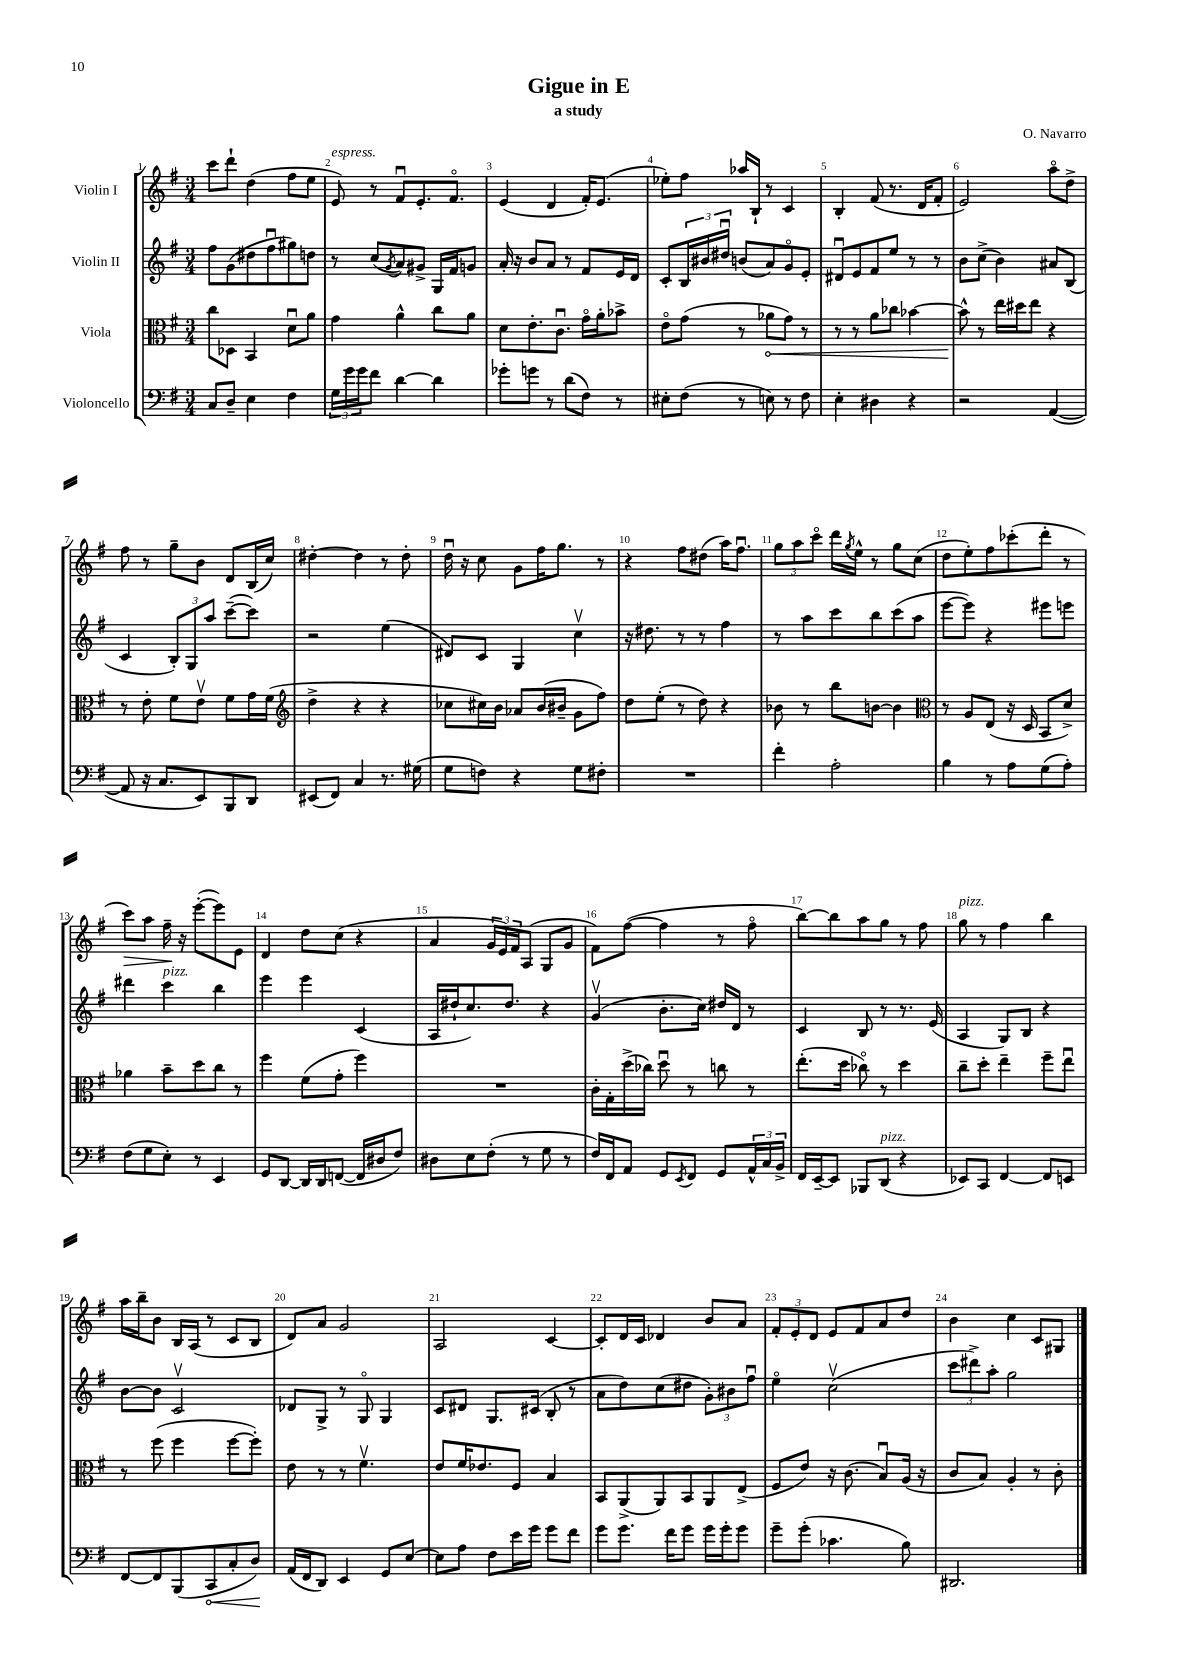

**kern	**kern	**kern	**kern
*staff4	*staff3	*staff2	*staff1
*clefF4	*clefC3	*clefG2	*clefG2
*k[f#]	*k[f#]	*k[f#]	*k[f#]
*M3/4	*M3/4	*M3/4	*M3/4
8C/L	8cc\L	8ff#\L	8ccc\L
8D~/J	8D-\J	(8g\	8ddd`\J
4E\	4BB/	8dd#\	(4dd\
.	.	8ff#u\	.
4F#\	8du\L	8gg#\)	8ff#\L
.	8a\J	8dd\J	8ee\J
=	=	=	=
24G\LL	4g\	8r	8e/)
24g\	.	.	.
24g\J	.	.	.
8f#\J	.	(8cc/L	8r
.	.	8qg/	.
[4d\	4a^^\	8a/)	8f#u/L
.	.	8g#^/J	8.e'/
4d\]	8cc\L	16G/LL	.
.	.	16f#/J	8.f#o/J
.	8a\J	8g/J	.
=	=	=	=
8g-'\L	8d\L	16a'/	(4e/
.	.	16r	.
8g\J	8.e'\	8b/L	.
8r	.	8a/J	4d/
.	8.cu\J	.	.
(8d\L	.	8r	.
8F#\J)	16go\LL	8f#/L	16f#'/LK)
.	16a'\J	.	(8.e/J
8r	8b-^\J	16e/L	.
.	.	16d/JJ	.
=	=	=	=
8E#'\L	8eo\L	8c'/L	8ee-'\L)
(8F#\J	(8g\J	24B/L	8ff#\J
.	.	24b#/	.
.	.	24dd#u/JJ	.
8r	8r	(8b/L	16aa-/LL
.	.	.	16B`/JJ
8E\)	8a-\L	8a/)	8r
8r	8g\J)	8go/	4c/
8F#\	8r	8e'/J	.
=	=	=	=
4E'\	8r	8d#u/L	4B'/
.	8r	8e/	.
4D#\	8a\L	8f#/	(8f#/
.	8cc-\J	8ee/J	8.r
4r	[4b-\	8r	.
.	.	.	16d/LK
.	.	8r	8f#'/J
=	=	=	=
2r	8b-^^\]	8b\L	2e/)
.	8r	(8cc^\J	.
.	16ee\LL	4b\)	.
.	16dd#\J	.	.
.	8ee\J	.	.
([4AA/	4r	8a#/L	8aao\L
.	.	(8B/J	8dd^\J
=	=	=	=
8AA/]	8r	4c/	8ff#\
16r	8e'\	.	8r
8.C/L	.	.	.
.	8f#\L	12B'/L)	8gg~\L
.	.	12G/	.
8EE/)	8ev\J	.	8b\J
.	.	12aa/J	.
8BBB/	8f#\L	([8ccc~\L	8d/L
8DD/J	16g\L	8ccc\]J)	(16B/L
.	(16f#\JJ	.	16cc/JJ)
=	=	=	=
*	*clefG2	*	*
(8EE#/L	4dd^\	2r	[4dd#'\
8FF#/J)	.	.	.
4C/	4r	.	4dd#\]
8.r	4r	(4ee\	8r
.	.	.	8dd#'\
(16G#\	.	.	.
=	=	=	=
8G\L	8cc-\L	8d#/L)	16ddu\
.	.	.	16r
8F\J)	16cc#\L)	8c/J	8cc\
.	16b\JJ	.	.
4r	8a-/L	4G/	8g\L
.	(16b/L	.	16ff#\K
.	16b#~/JJ	.	8.gg\J
8G\L	8g\L	4ccv\	.
8F#'\J	8ff#\J)	.	8r
=	=	=	=
2.r	8dd\L	16r	4r
.	.	8.dd#\	.
.	(8ee'\J	.	.
.	8r	8r	8ff#\L
.	8dd\)	8r	(8dd#\J
.	4r	4ff#\	16aa\LK)
.	.	.	8.ff#u\J
=	=	=	=
4f#'\	8b-\	8r	12gg\L
.	.	.	12aa\
.	8r	8aa\L	.
.	.	.	12ccco\J
2A'\	8bb\L	8ccc\	16ddd\LL
.	.	.	8qgg/
.	.	.	16ee^^\JJ
.	[8b\J	8bb\	8r
.	4b\]	(8ccc\	8gg\L
.	.	8aa\J	(8cc\J
=	=	=	=
*	*clefC3	*	*
4B\	8r	[8eee\L	8dd\L
.	8A/L	8eee\]J)	8ee'\)
8r	(8E/J	4r	8ff#\
8A\L	16r	.	(8ccc-'\
.	16D/	.	.
(8G\	8BB/L	8eee#\L	8ddd'\J
8A'\J)	8d^/J)	8eee\J	8r
=	=	=	=
(8F#\L	4a-\	4ddd#\	8ccc\L)
8G\	.	.	8aa\J
8E'\J)	8b~\L	4ccc\	16ff#~\
.	.	.	16r
8r	8dd\	.	([8eee'\L
4EE/	8cc\J	4bb\	8eee\])
.	8r	.	8e\J
=	=	=	=
8GG/L	4ff#\	4eee\	4d/
[8DD/J	.	.	.
16DD/]LL	(8f#\L	4eee\	8dd\L
16DD/J	.	.	.
([8FF/J	8g'\J	.	(8cc\J
16FF/]LL	4ff#\)	(4c/	4r
16D#/J	.	.	.
8F#/J)	.	.	.
=	=	=	=
8D#\L	2.r	16A/LL	4a/
.	.	16dd#`/J	.
8E\	.	8.cc/)	.
(8F#'\J	.	.	24g/LL
.	.	.	24e/)
.	.	8.dd#/J	.
.	.	.	24f#/J
8r	.	.	(8A/J
8G\	.	4r	8G/L
8r	.	.	8g/J
=	=	=	=
16F#/LL)	16c'\LL	(4gv/	8f#\L)
16FF#/J	16G'\	.	.
8AA/J	(16dd^\	.	([8ff#\J
.	16cc-\JJ)	.	.
8GG/L	8ddu\	8.b'\L	4ff#\]
8qEE/	.	.	.
8FF#/J	8r	.	.
.	.	16cc\Jk)	.
8GG/L	8cc\	16dd#/LL	8r
.	.	16d/JJ	.
24AA^^/L	8r	8r	8ff#o\
24C/	.	.	.
24BB^/JJ	.	.	.
=	=	=	=
16FF#/LL	(8.ee'\L	4c/	[8bb\L)
[16EE~/J	.	.	.
8EE/]J	.	.	8bb\]
.	16dd\Jk	.	.
8BBB-/L	8cc-o\)	8B/	8aa\
(8DD/J	8r	8r	8gg\J
4r	4dd\	8.r	8r
.	.	.	8ff#\
.	.	(16e/	.
=	=	=	=
8EE-/L)	8cc~\L	4A/	8gg\
8CC/J	8dd'\J	.	8r
[4FF#/	4ee~\	8G/L)	4ff#\
.	.	8B/J	.
8FF#/]L	8ff#~\L	4r	4bb\
8EE/J	8eeu\J	.	.
=	=	=	=
[8FF#/L	8r	[8b\L	16aa\LL
.	.	.	16bb~\J
8FF#/]	(8ff#\	8b\]J	8b\J
(8BBB/	4ff#\	2cv/	16B/LL
.	.	.	(16A/JJ
8CC/	.	.	8r
8C'/	[8ff#\L	.	8c/L
8D/J)	8ff#'\]J)	.	8B/J
=	=	=	=
(16AA/LL	8e\	8d-/L	8d/L)
16FF#/J	.	.	.
8DD/J)	8r	8G^/J	8a/J
4EE/	8r	8r	2g/
.	4.f#v\	8Go/	.
8GG/L	.	4G/	.
[8E/J	.	.	.
=	=	=	=
8E\]L	8e/L	8c/L	2A/
8A\J	16f#/K	8d#/J	.
.	8.e-/	.	.
8F#\L	.	8.G/L	.
16e\L	8F#/J	.	.
16g\JJ	.	(16c#/Jk	.
8g\L	4B/	8B'/	[4c/
8f#\J	.	8r	.
=	=	=	=
8g\L	8BB/L	8a\L	8c'/]L
8.g\J	(8AA^/	8dd\)	16d/L
.	.	.	16c/JJ
.	8AA/)	(8cc\	4d-/
16f#\LK	.	.	.
8g\J	8BB/	8dd#\J	.
16g\LL	8AA/	12g'\L)	8b/L
16g'\J	.	.	.
.	.	12b#\	.
8g\J	(8E^/J	.	8a/J
.	.	12ff#u\J	.
=	=	=	=
8g~\L	8F#/L	4eeo\	12f#'/L
.	.	.	12e'/
(8g'\J	8e/J)	.	.
.	.	.	12d/J
4.c-\	16r	(2ccv\	8e/L
.	(8.c\	.	.
.	.	.	8f#/
.	8Bu/L)	.	8a/
8B\)	(16A/Jk	.	8dd/J
.	16r	.	.
=	=	=	=
2.DD#/	8c/L	12ccc\L	4b\
.	.	12ddd#^\)	.
.	8B/J)	.	.
.	.	12aa'\J	.
.	4A'/	2gg\	4cc\
.	8r	.	8c/L
.	8c'\	.	8G#/J
==	==	==	==
*-	*-	*-	*-
